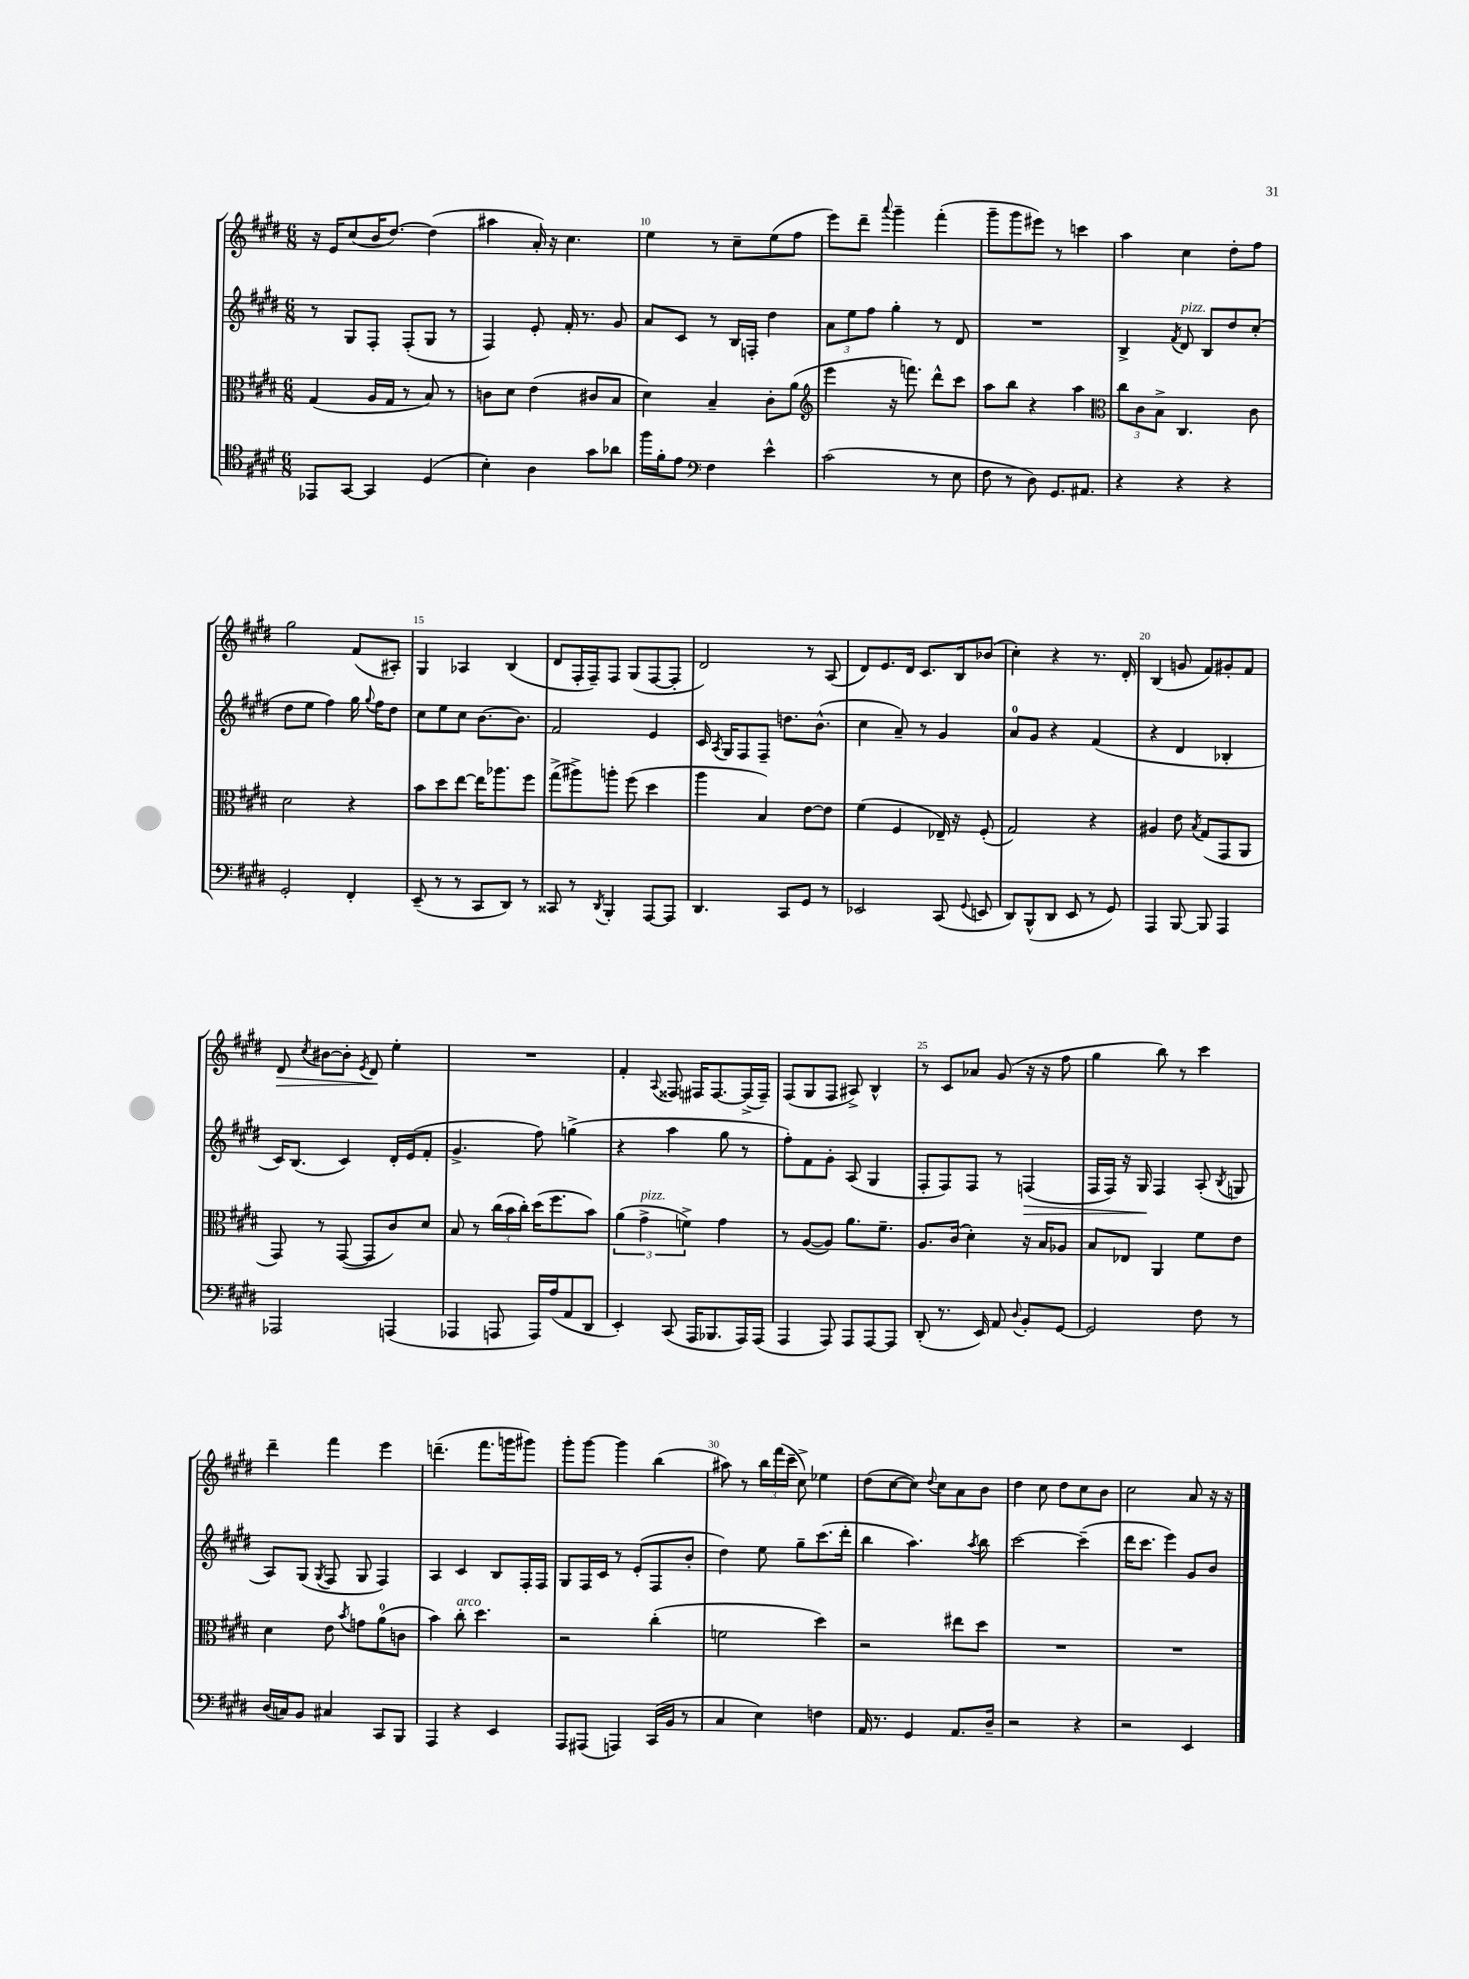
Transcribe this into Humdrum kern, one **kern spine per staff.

**kern	**kern	**kern	**kern
*staff4	*staff3	*staff2	*staff1
*clefC4	*clefC3	*clefG2	*clefG2
*k[f#c#g#d#]	*k[f#c#g#d#]	*k[f#c#g#d#]	*k[f#c#g#d#]
*M6/8	*M6/8	*M6/8	*M6/8
8EE-	(4G#	8r	16r
.	.	.	16e
[8GG#	.	8G#	(8cc#
4GG#]	16A	8F#'	16b
.	16G#	.	[8.dd#)
.	8r	(8F#'	.
(4D#	8B)	8G#	(4dd#]
.	8r	8r	.
=	=	=	=
4B')	8c	4F#)	4aa#
.	8d#	.	.
4A	(4e	8e'	16a')
.	.	.	16r
.	.	16f#'	4.cc#
.	.	8.r	.
8g#	8c#	.	.
8a-	8B	8g#	.
=	=	=	=
16ff#	4d#)	8a	4ee
16f#'	.	.	.
8e	.	8c#	.
*clefF4	*	*	*
4F#	4B~	8r	8r
.	.	16B	8cc#~
.	.	16F'	.
4e^^	8c#'	4dd#	(8ee
.	(8a	.	8ff#
=	=	=	=
*	*clefG2	*	*
(2c#	4eee	12a	8eee)
.	.	12ee	.
.	.	.	8ddd#~
.	.	12ff#	.
.	.	.	8qqaaa
.	16r	4gg#'	4ggg#~
.	8.fff)	.	.
8r	8ddd#^^	8r	(4fff#'
8E	8ccc#	8d#	.
=	=	=	=
8F#	8aa	2.r	8ggg#~
8r	8bb	.	8ggg#
8D#)	4r	.	8eee#)
8.GG#	.	.	8r
.	4aa	.	4ccc
8.AA#	.	.	.
=	=	=	=
*	*clefC3	*	*
4r	12cc#	4B^	4aa
.	12c#	.	.
.	12B^	.	.
.	.	8qf#	.
4r	4.C#	8d#	4cc#
.	.	8B	.
4r	.	8dd#	8dd#'
.	8c#	(8cc#'	8ff#
=	=	=	=
2GG#'	2d#	8dd#	2gg#
.	.	8ee	.
.	.	4ff#)	.
4FF#'	4r	16gg#	(8f#
.	.	8qqgg#	.
.	.	16ff#	.
.	.	8dd#	8A#')
=	=	=	=
(8EE~	8b	8cc#	4G#
8r	8dd#	8ee	.
8r	[8ee	8cc#	4A-
8CC#	16ee]	[8.b	.
.	8.aa-	.	.
8DD#)	.	.	(4B
.	.	8.b]	.
8r	8ff#	.	.
=	=	=	=
8CC##	(8gg#^	2f#	8d#
8r	8aa#^)	.	16F#'
.	.	.	16F#~)
8qDD#	.	.	.
4BBB'	8aa'	.	8F#
.	(8ff#	.	(8G#
[8AAA	4dd#	4e	[8F#
8AAA]	.	.	8F#']
=	=	=	=
4.DD#	4aa	16c#	2d#)
.	.	8qA	.
.	.	16G#	.
.	.	8F#	.
.	4B)	8F#~	.
8CC#	.	8.dd	.
8GG#	[8e	.	8r
.	.	(8.b^^	.
8r	8e]	.	(8A
=	=	=	=
2EE-	(4f#	4cc#	8d#)
.	.	.	8.e
.	4F#	8a~)	.
.	.	.	16d#
.	.	8r	8.c#
(8CC#	16E-~)	4g#	.
.	16r	.	16B
8qqGG#	.	.	.
8EE	(8F#'	.	(8b-
=	=	=	=
8DD#)	2G#)	8a	4cc#')
(8BBB^^	.	8g#	.
8DD#	.	4r	4r
8EE	.	.	.
8r	4r	(4f#	8.r
8GG#)	.	.	.
.	.	.	16d#'
=	=	=	=
4AAA	4A#	4r	(4B
[8BBB	8e	4d#	8g
.	8qB	.	.
8BBB]	(8G#	.	8f#)
4AAA	8GG#	4B-'	8g#'
.	8AA	.	8f#
=	=	=	=
2AAA-	8GG#)	16c#)	8d#
.	.	(8.B	.
.	.	.	8qcc#
.	8r	.	[8b#
.	([8GG#	4c#)	8b#']
.	.	.	8qe
.	8GG#]	.	8d#
(4AAA	8c#)	16d#'	4ee'
.	.	(16e	.
.	8d#	8f#'	.
=	=	=	=
4AAA-	8B	4.g#^	2.r
.	8r	.	.
8AAA	(24cc#	.	.
.	24b	.	.
.	24cc#')	.	.
16AAA)	(16dd#	8ff#)	.
(16A	8.ff#	.	.
8AA	.	(4gg^	.
8DD#	8b)	.	.
=	=	=	=
4EE')	(6a	4r	4f#'
.	6g#^	.	.
.	.	.	8qqA
(8CC#	.	4aa	8F##
.	6f^)	.	.
16AAA	.	.	16F#
8.BBB-	.	.	[8.F#
.	4g#	8gg#	.
16AAA)	.	8r	(16F#^]
(16AAA	.	.	16F#~)
=	=	=	=
4AAA	8r	8ff#')	(8F#
.	([8A	8f#	8G#
8AAA)	8A])	8g#'	8F#
8AAA	8.a	(8A	8A#^)
[8AAA	.	4G#	4B^^
.	8.f#~	.	.
8AAA]	.	.	.
=	=	=	=
(8DD#'	8.A	8F#'	8r
8.r	.	8F#)	8c#
.	(16c#	.	.
.	4d#')	8F#	8a-
16EE)	.	.	.
8AA	.	8r	(8g#
8qqD#	.	.	.
8BB'	16r	(4F	16r
.	16B	.	16r
[8GG#	8A-	.	8ff#
=	=	=	=
2GG#]	8B	16F#	4gg#
.	.	16F#)	.
.	8E-	16r	.
.	.	16G#	.
.	4AA	4F#	8bb)
.	.	.	8r
8F#	8f#	(8A'	4ccc#
.	.	8qB	.
8r	8e	8G	.
=	=	=	=
(16D#	4d#	8A)	4ddd#~
16C)	.	.	.
8BB	.	(8G#	.
.	.	8qG#	.
4C#	8e	8F#	4fff#
.	8qb	.	.
.	8g	8G#	.
8CC#	(8a	4F#)	4eee
8BBB	8c	.	.
=	=	=	=
4AAA	4b)	4A	(4.ddd~
4r	8cc#'	4c#	.
.	4.dd#	.	8.fff#
4EE	.	8B	.
.	.	.	16ggg
.	.	16F#'	8ggg#)
.	.	16F#	.
=	=	=	=
8AAA	2r	8G#	8ggg#'
(8AAA#	.	16F#	[8ggg#
.	.	16c#	.
4AAA)	.	8r	4ggg#]
.	.	(8e'	.
(16CC#	(4cc#'	8F#	(4bb
16BB	.	.	.
8r	.	8b'	.
=	=	=	=
4C#	2f	4dd#)	8aa#)
.	.	.	8r
4E)	.	8ee	24bb
.	.	.	(24fff#
.	.	.	24ccc#~
.	.	8gg#~	8cc#^)
4F	4dd#)	(8.ccc#	4ee-
.	.	16ddd#'	.
=	=	=	=
16AA	2r	4bb	(8dd#
8.r	.	.	.
.	.	.	[8cc#
4GG#	.	4.aa)	8cc#])
.	.	.	8qqdd#
.	.	.	8cc#
8.AA	8ee#	.	8a
.	.	8qaa	.
.	8dd#	8bb	8b
16D#~	.	.	.
=	=	=	=
2r	2.r	[2ccc#	4dd#
.	.	.	8cc#
.	.	.	8dd#
4r	.	(4ccc#~]	8cc#
.	.	.	8b
=	=	=	=
2r	2.r	16ddd#	2cc#
.	.	8.ccc#	.
.	.	4eee)	.
4EE	.	8g#	8a
.	.	8b	16r
.	.	.	16r
==	==	==	==
*-	*-	*-	*-
